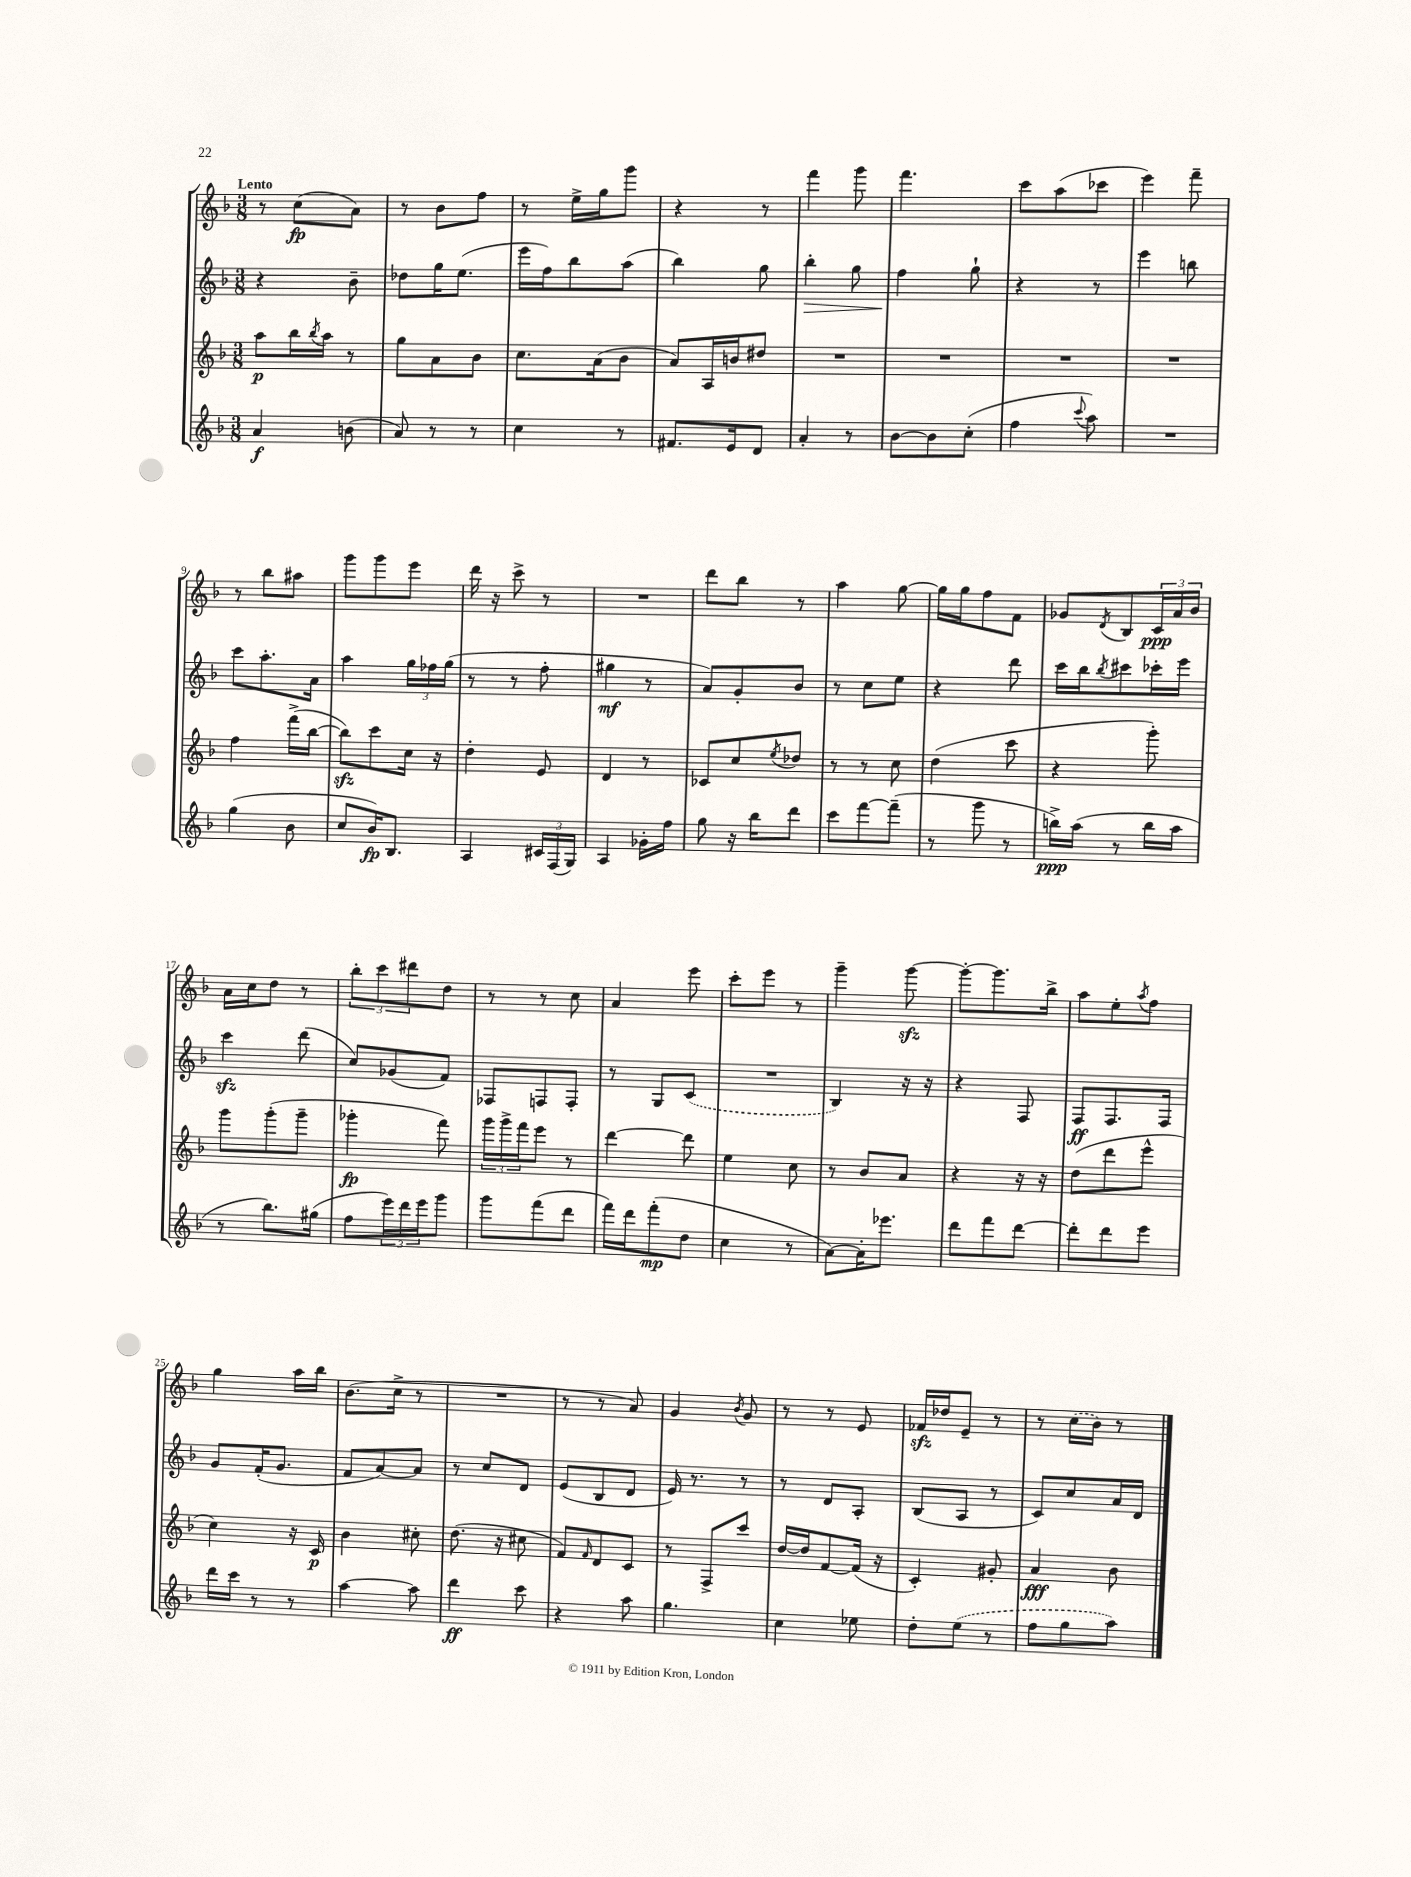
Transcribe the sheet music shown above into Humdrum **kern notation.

**kern	**dynam	**kern	**dynam	**kern	**dynam	**kern	**dynam
*part4	*part4	*part3	*part3	*part2	*part2	*part1	*part1
*staff4	*staff4	*staff3	*staff3	*staff2	*staff2	*staff1	*staff1
*clefG2	*	*clefG2	*	*clefG2	*	*clefG2	*
*k[b-]	*	*k[b-]	*	*k[b-]	*	*k[b-]	*
*M3/8	*	*M3/8	*	*M3/8	*	*M3/8	*
=1	=1	=1	=1	=1	=1	=1	=1
!	!	!	!	!	!	!LO:TX:a:B:t=Lento	!
4a/	f	8aa\L	p	4r	.	8r	.
.	.	16bb-\L	.	.	.	(8cc\L	fp
.	.	8qbb-/	.	.	.	.	.
.	.	16aa\JJ	.	.	.	.	.
(8bn\	.	8r	.	8b-~\	.	8a\J)	.
=2	=2	=2	=2	=2	=2	=2	=2
8a/)	.	8gg\L	.	8dd-X\L	.	8r	.
8r	.	8a\	.	16gg\K	.	8b-\L	.
.	.	.	.	(8.ee\J	.	.	.
8r	.	8b-\J	.	.	.	8ff\J	.
=3	=3	=3	=3	=3	=3	=3	=3
4cc\	.	8.cc\L	.	16eee\LL	.	8r	.
.	.	.	.	16ff\J)	.	.	.
.	.	.	.	8bb-\	.	16ee^\LL	.
.	.	(16a\k	.	.	.	16gg\J	.
8r	.	8b-\J	.	(8aa\J	.	8ggg\J	.
=4	=4	=4	=4	=4	=4	=4	=4
8.f#X/L	.	8a/L)	.	4bb-\)	.	4r	.
.	.	16A/L	.	.	.	.	.
16e/k	.	16bn/J	.	.	.	.	.
8d/J	.	8dd#X/J	.	8gg\	.	8r	.
=5	=5	=5	=5	=5	=5	=5	=5
!	!	!	!	!	!LO:HP:b	!	!
4a'/	.	4.r	.	4bb-'\	>	4fff\	.
8r	.	.	.	8gg\	.	8ggg\	.
=6	=6	=6	=6	=6	=6	=6	=6
[8b-\L	.	4.r	.	4ff\	.	4.fff\	.
8b-\]	.	.	.	.	.	.	.
(8cc'\J	.	.	.	8gg`\	]	.	.
=7	=7	=7	=7	=7	=7	=7	=7
4ff\	.	4.r	.	4r	.	8ccc\L	.
.	.	.	.	.	.	(8aa\	.
8qqccc/	.	.	.	.	.	.	.
8aa\)	.	.	.	8r	.	8ccc-X\J	.
=8	=8	=8	=8	=8	=8	=8	=8
4.r	.	4.r	.	4eee\	.	4eee\)	.
.	.	.	.	8bbn\	.	8fff~\	.
!!LO:LB:g=z
=9	=9	=9	=9	=9	=9	=9	=9
(4gg\	.	4ff\	.	8ccc\L	.	8r	.
.	.	.	.	8.aa'\	.	8bb-\L	.
8b-\	.	(16fff^\LL	.	.	.	8aa#X\J	.
.	.	[16bb-\JJ	.	16a\Jk	.	.	.
=10	=10	=10	=10	=10	=10	=10	=10
8cc/L	.	8bb-zz\L])	.	4aa\	.	8ggg\L	.
16b-/K)	fp	8ccc\	.	.	.	8ggg\	.
8.B-/J	.	.	.	.	.	.	.
.	.	16cc\Jk	.	24gg\LL	.	8eee\J	.
.	.	.	.	24ff-X\	.	.	.
.	.	16r	.	.	.	.	.
.	.	.	.	(24gg\JJ	.	.	.
=11	=11	=11	=11	=11	=11	=11	=11
4A/	.	4dd'\	.	8r	.	16ddd\	.
.	.	.	.	.	.	16r	.
.	.	.	.	8r	.	8ccc^\	.
24c#X/LL	.	8e/	.	8ff'\	.	8r	.
(24F/	.	.	.	.	.	.	.
24G/JJ)	.	.	.	.	.	.	.
=12	=12	=12	=12	=12	=12	=12	=12
4A/	.	4d/	.	4gg#X\	mf	4.r	.
16g-X'\LL	.	8r	.	8r	.	.	.
16ff\JJ	.	.	.	.	.	.	.
=13	=13	=13	=13	=13	=13	=13	=13
8gg\	.	8c-X/L	.	8a/L)	.	8ddd\L	.
16r	.	8cc/	.	8g'/	.	8bb-\J	.
16bb-\KL	.	.	.	.	.	.	.
.	.	8qee/	.	.	.	.	.
8ddd\J	.	8dd-X/J	.	8b-/J	.	8r	.
=14	=14	=14	=14	=14	=14	=14	=14
8ccc\L	.	8r	.	8r	.	4aa\	.
[8fff\	.	8r	.	8cc\L	.	.	.
(8fff~\J]	.	8cc\	.	8ee\J	.	[8gg\	.
=15	=15	=15	=15	=15	=15	=15	=15
8r	.	(4dd\	.	4r	.	16gg\LL]	.
.	.	.	.	.	.	16gg\J	.
8ggg\	.	.	.	.	.	8ff\	.
8r	.	8ccc\	.	8ddd\	.	8f\J	.
=16	=16	=16	=16	=16	=16	=16	=16
16bbn^\LL)	ppp	4r	.	16ccc\LL	.	8g-X/L	.
(16aa\JJ	.	.	.	16bb-\J	.	.	.
.	.	.	.	8qbb-/	.	8qd/	.
8r	.	.	.	8ccc#X\	.	8B-/	.
16bb\LL	.	8ggg'\)	.	16ccc-X'\L	.	24c/L	ppp
.	.	.	.	.	.	24a/	.
16aa\JJ	.	.	.	16eee\JJ	.	.	.
.	.	.	.	.	.	24b-/JJ	.
!!LO:LB:g=z
=17	=17	=17	=17	=17	=17	=17	=17
8r	.	8ggg\L	.	4ccczz\	.	16a\LL	.
.	.	.	.	.	.	16cc\J	.
8.bb-\L)	.	(8ggg'\	.	.	.	8dd\J	.
.	.	8ggg~\J	.	(8ddd\	.	8r	.
(16gg#X\Jk	.	.	.	.	.	.	.
=18	=18	=18	=18	=18	=18	=18	=18
8ff\L	.	4ggg-X'\	fp	8cc/L)	.	12bb-'\L	.
.	.	.	.	.	.	12ccc\	.
24eee\L)	.	.	.	(8g-X/	.	.	.
24ddd\	.	.	.	.	.	12ddd#X\	.
24eee\J	.	.	.	.	.	.	.
8ggg\J	.	8fff\)	.	8f/J)	.	8dd\J	.
=19	=19	=19	=19	=19	=19	=19	=19
8ggg\L	.	24ggg\LL	.	8F-X/L	.	8r	.
.	.	24ggg^\	.	.	.	.	.
.	.	24fff\J	.	.	.	.	.
(8fff\	.	8eee\J	.	8Fn/	.	8r	.
8ddd\J	.	8r	.	8F'/J	.	8cc\	.
=20	=20	=20	=20	=20	=20	=20	=20
16fff\LL)	.	[4ddd\	.	8r	.	4a/	.
16ddd\J	.	.	.	.	.	.	.
(8fff'\	mp	.	.	8G/L	.	.	.
8dd\J	.	8ddd\]	.	(8c/J	.	8eee\	.
=21	=21	=21	=21	=21	=21	=21	=21
4cc\	.	4ee\	.	4.r	.	8ccc'\L	.
.	.	.	.	.	.	8eee\J	.
8r	.	8cc\	.	.	.	8r	.
=22	=22	=22	=22	=22	=22	=22	=22
[8a\L)	.	8r	.	4B-/)	.	4ggg~\	.
16a'\K]	.	8b-/L	.	.	.	.	.
8.eee-X\J	.	.	.	.	.	.	.
.	.	8a/J	.	16r	.	[8gggzz\	.
.	.	.	.	16r	.	.	.
=23	=23	=23	=23	=23	=23	=23	=23
8ddd\L	.	4r	.	4r	.	8ggg'\L_	.
8fff\	.	.	.	.	.	8.ggg\]	.
[8ddd\J	.	16r	.	8F/	.	.	.
.	.	16r	.	.	.	16bb-^\Jk	.
=24	=24	=24	=24	=24	=24	=24	=24
8ddd'\L]	.	(8dd\L	.	8F/L	ff	8aa\L	.
8ddd\	.	8ddd\	.	8.F/	.	8ee'\	.
.	.	.	.	.	.	8qaa/	.
8eee\J	.	8eee^^\J	.	.	.	8ff\J	.
.	.	.	.	16F/Jk	.	.	.
!!LO:LB:g=z
=25	=25	=25	=25	=25	=25	=25	=25
16ddd\LL	.	4cc\)	.	8g/L	.	4gg\	.
16ccc\JJ	.	.	.	.	.	.	.
8r	.	.	.	(16f'/K	.	.	.
.	.	.	.	8.g/J	.	.	.
8r	.	16r	.	.	.	16aa\LL	.
.	.	16c/	p	.	.	16bb-\JJ	.
=26	=26	=26	=26	=26	=26	=26	=26
[4aa\	.	4b-\	.	8f/L	.	(8.b-\L	.
.	.	.	.	[8a/)	.	.	.
.	.	.	.	.	.	16cc^\Jk	.
8aa\]	.	8cc#X'\	.	8a/J]	.	8r	.
=27	=27	=27	=27	=27	=27	=27	=27
4ddd\	ff	(8.dd\	.	8r	.	4.r	.
.	.	.	.	8cc/L	.	.	.
.	.	16r	.	.	.	.	.
8ccc\	.	8cc#X\	.	8d/J	.	.	.
=28	=28	=28	=28	=28	=28	=28	=28
4r	.	8f/L)	.	(8e/L	.	8r	.
.	.	16qqf/	.	.	.	.	.
.	.	8d/	.	8B-/	.	8r	.
8aa\	.	8c/J	.	8d/J	.	8a/)	.
=29	=29	=29	=29	=29	=29	=29	=29
4.gg\	.	8r	.	16e/)	.	4g/	.
.	.	.	.	8.r	.	.	.
.	.	8F^/L	.	.	.	.	.
.	.	.	.	.	.	8qb-/	.
.	.	8ccc/J	.	8r	.	8g/	.
=30	=30	=30	=30	=30	=30	=30	=30
4cc\	.	[16dd/LL	.	8r	.	8r	.
.	.	16dd/J]	.	.	.	.	.
.	.	[8f/	.	8d/L	.	8r	.
8ee-X\	.	(16f/Jk]	.	8A'/J	.	8e/	.
.	.	16r	.	.	.	.	.
=31	=31	=31	=31	=31	=31	=31	=31
8dd'\L	.	4c'/)	.	(8B-/L	.	16f-Xzz/LL	.
.	.	.	.	.	.	16dd-X/J	.
(8ee\J	.	.	.	8A/J	.	8e~/J	.
8r	.	8g#X'/	.	8r	.	8r	.
=32	=32	=32	=32	=32	=32	=32	=32
8ff\L	.	4a/	fff	8c/L)	.	8r	.
8gg\	.	.	.	8cc/	.	(16cc\LL	.
.	.	.	.	.	.	16b-\JJ)	.
8aa\J)	.	8b-\	.	16a/L	.	8r	.
.	.	.	.	16d/JJ	.	.	.
==	==	==	==	==	==	==	==
*-	*-	*-	*-	*-	*-	*-	*-
